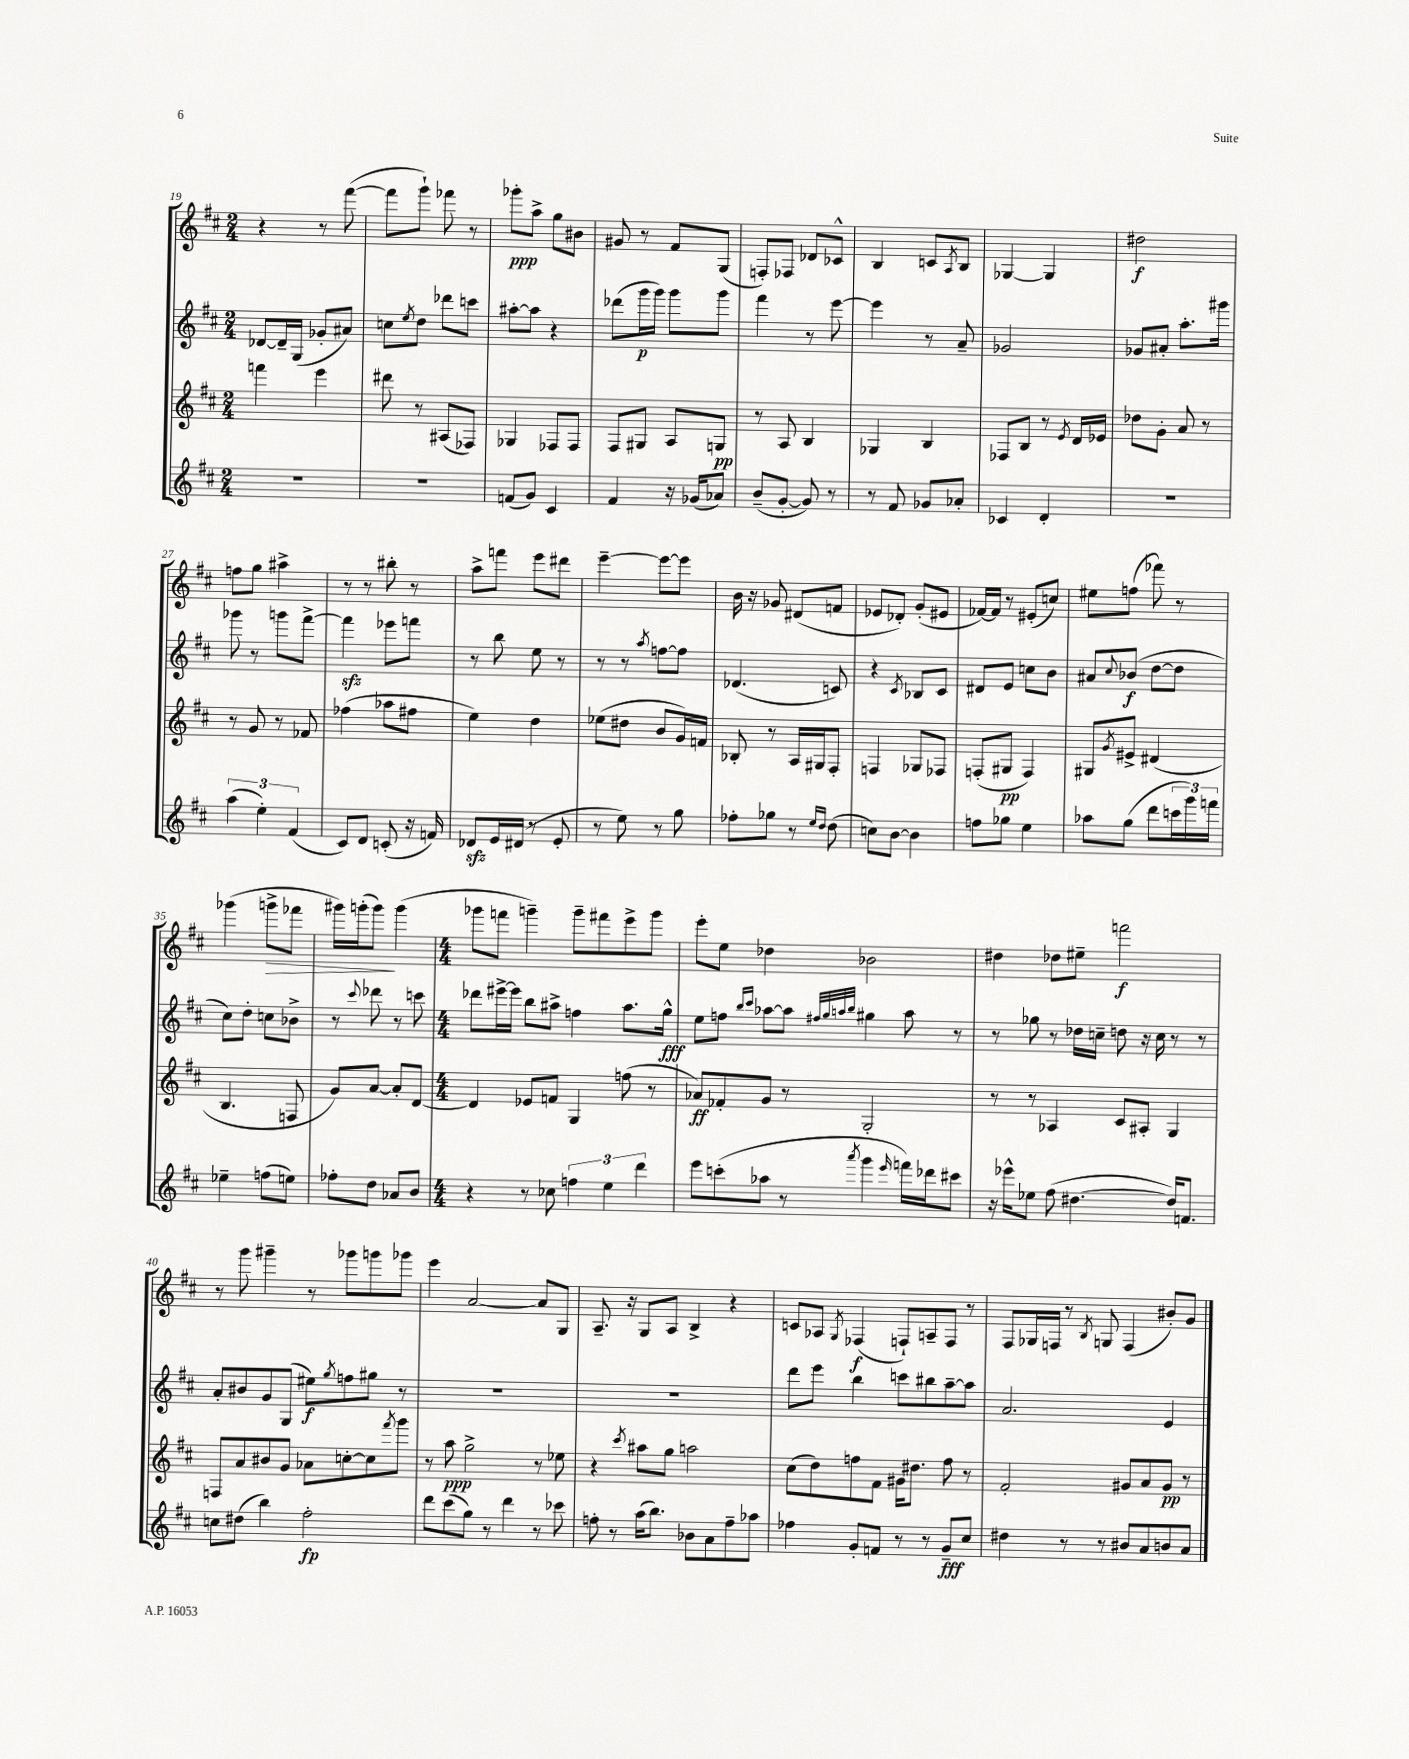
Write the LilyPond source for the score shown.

<<
\new StaffGroup <<
\new Staff = "s0" {
    \clef treble \key d \major \numericTimeSignature \time 2/4
    r4 r8 fis'''8~( |
    fis'''8 g'''8-!) fes'''8 r8 |
    ges'''8-.\ppp a''8-> g''8 bis'8 |
    gis'8 r8 fis'8 g8( |
    f8-.) fes8 des'8 ces'8-^ |
    b4 c'8 \acciaccatura { a8 } b8 |
    ges4~ ges4 |
    dis''2\f |
    f''8 g''8 ais''4-> |
    r8 r8 bis''8-. r8 |
    a''8-> f'''8 e'''8 dis'''8 |
    e'''4~-- e'''8~ e'''8 |
    b'16 r16 ges'8 dis'8( f'8 |
    ees'8 des'8-.) g'8-.( eis'8 |
    fes'16~) fes'16 r8 eis'8-.( c''8) |
    eis''8 f''8( fes'''8) r8 |
    ges'''4( g'''8->\> fes'''8 |
    gis'''16) g'''16-.( g'''8\!) g'''4( |
    \numericTimeSignature \time 4/4 ges'''8 f'''8 g'''4--) g'''8-- fis'''8 e'''8-> g'''8 |
    e'''8-. e''8 des''4 bes'2 |
    dis''4 des''8 eis''8-- f'''2\f |
    r8 g'''8 gis'''4-- r8 ges'''8 g'''8 ges'''8 |
    e'''4 a'2~ a'8 g8 |
    a8.-- r16 g8 a8 b4-> r4 |
    c'8 aes8 \acciaccatura { g8 } fes4\f( f8-!) a8-- f8 r8 |
    fis8 ges16 f16 r8 \acciaccatura { b8 } g8 f4( bis'8-.) g'8 \bar "|." |
}
\new Staff = "s1" {
    \clef treble \key d \major \numericTimeSignature \time 2/4
    des'8~ des'16-- g16( ges'8-. ais'8) |
    c''8 \acciaccatura { e''8 } d''8 des'''8 c'''8 |
    ais''8~-. ais''8 r4 |
    des'''8( g'''16\p g'''16) g'''8 g'''8 |
    fis'''4 r8 e'''8~ |
    e'''4 r8 a'8-- |
    ges'2 |
    ges'8 ais'8-. a''8.-. gis'''16 |
    ges'''8 r8 g'''8 fis'''8~-> |
    fis'''4\sfz ees'''8 f'''8 |
    r8 b''8 e''8 r8 |
    r8 r8 \acciaccatura { a''8 } f''8~ f''8 |
    des'4.( c'8) |
    r4 \acciaccatura { cis'8 } bes8 cis'8 |
    dis'8 e'8 c''8 b'8 |
    ais'8 \appoggiatura { cis''8 } bes'8\f( d''8~ d''8 |
    cis''8) d''8-. c''8 bes'8-> |
    r8 \appoggiatura { cis'''8 } des'''8 r8 c'''8 |
    \numericTimeSignature \time 4/4 des'''8 eis'''16~-> eis'''16 b''8 ais''8-> f''4 ais''8. g''16-^\fff |
    e''8 f''8 \grace { b''16 cis'''16 } aes''8~ aes''8 \grace { fis''32 g''32 a''32 b''32 } gis''4 a''8 r8 |
    r8 ges''8 r8 des''16 c''16-- d''8 r16 c''16 r8 r8 |
    a'8-. bis'8 g'8 g8( eis''8\f) \acciaccatura { g''8 } f''8 gis''8 r8 |
    R1 |
    R1 |
    d'''8 e'''8 b''4 c'''8 bis''8 a''8~-- a''8 |
    a'2. e'4 \bar "|." |
}
\new Staff = "s2" {
    \clef treble \key d \major \numericTimeSignature \time 2/4
    f'''4 e'''4 |
    dis'''8 r8 ais8( fes8) |
    ges4 fes8 fes8 |
    fis8 gis8 a8 g8\pp |
    r8 a8 b4 |
    ges4 b4 |
    fes8 b8 r8 \acciaccatura { e'8 } d'16 ees'16 |
    des''8 g'8-. a'8 r8 |
    r8 g'8 r8 fes'8 |
    fes''4( aes''8 fis''8 |
    e''4) d''4 |
    ees''8( dis''8 b'8 g'16) f'16 |
    bes8-. r8 a16 gis16 fis8-. |
    f4 ges8 fes8 |
    f8-.( gis8\pp f4) |
    gis8 \acciaccatura { g'8 } eis'8-> dis'4( |
    b4. f8 |
    g'8) a'8~ a'8-. d'8~ |
    \numericTimeSignature \time 4/4 d'4 ees'8 f'8 g4 f''8( r8 |
    aes'8\ff) fes'8-. g'8 r8 g2-. |
    r8 r8 aes4 cis'8 ais8-. g4 |
    f8 a'8 bis'8 g'8 aes'8 c''8~-. c''8 \acciaccatura { fis'''8 } g'''8 |
    r8 a''8\ppp g''2-> r8 ees''8 |
    r4 \acciaccatura { cis'''8 } ais''8 g''8 a''2 |
    cis''8( d''8) f''8 fis'8 gis'16 dis''8. f''8 r8 |
    fis'2-. gis'8 a'8 gis'8\pp r8 \bar "|." |
}
\new Staff = "s3" {
    \clef treble \key d \major \numericTimeSignature \time 2/4
    R2 |
    R2 |
    f'8( g'8) cis'4 |
    fis'4 r16 ges'16( aes'8) |
    b'8--( g'8~-. g'8) r8 |
    r8 fis'8 ges'8 aes'8-. |
    ces'4 d'4-. |
    r2 |
    \tuplet 3/2 { a''4( e''4-.) fis'4( } |
    cis'8) d'8 c'8-.( r16 f'16) |
    des'8\sfz e'16 dis'16( r8 e'8-. |
    r8 e''8) r8 g''8 |
    fes''8-. ges''8 r8 \grace { e''16 d''16 } d''8( |
    c''8) b'8~ b'4 |
    f''8 ges''8 e''4 |
    aes''8 g''8( d'''8 \tuplet 3/2 { c'''16 g'''16) f'''16 } |
    ees''4-- f''8( e''8) |
    fes''8-. d''8 aes'8 b'8 |
    \numericTimeSignature \time 4/4 r4 r8 ces''8 \tuplet 3/2 { f''4 e''4 d'''4 } |
    e'''8 c'''8-.( aes''8 r8 \acciaccatura { a'''8 } g'''4 \grace { e'''16 } f'''16) des'''16 cis'''8 |
    r16 ees'''16-^ ees''8 fis''8( dis''4.~ dis''16) f'8. |
    c''8 dis''8( b''4) fis''2-.\fp |
    d'''8 cis'''8( g''8) r8 d'''4 r8 ces'''8 |
    f''8-. r8 a''16( b''8.) bes'8 a'8 f''8-- aes''8 |
    fes''4 g'8-. f'8 r8 r8 g'8--\fff cis''8 |
    dis''4 r8 r8 bis'8 a'8 b'8 a'8 \bar "|." |
}
>>
>>
\layout { \context { \Score currentBarNumber = #19 } }
